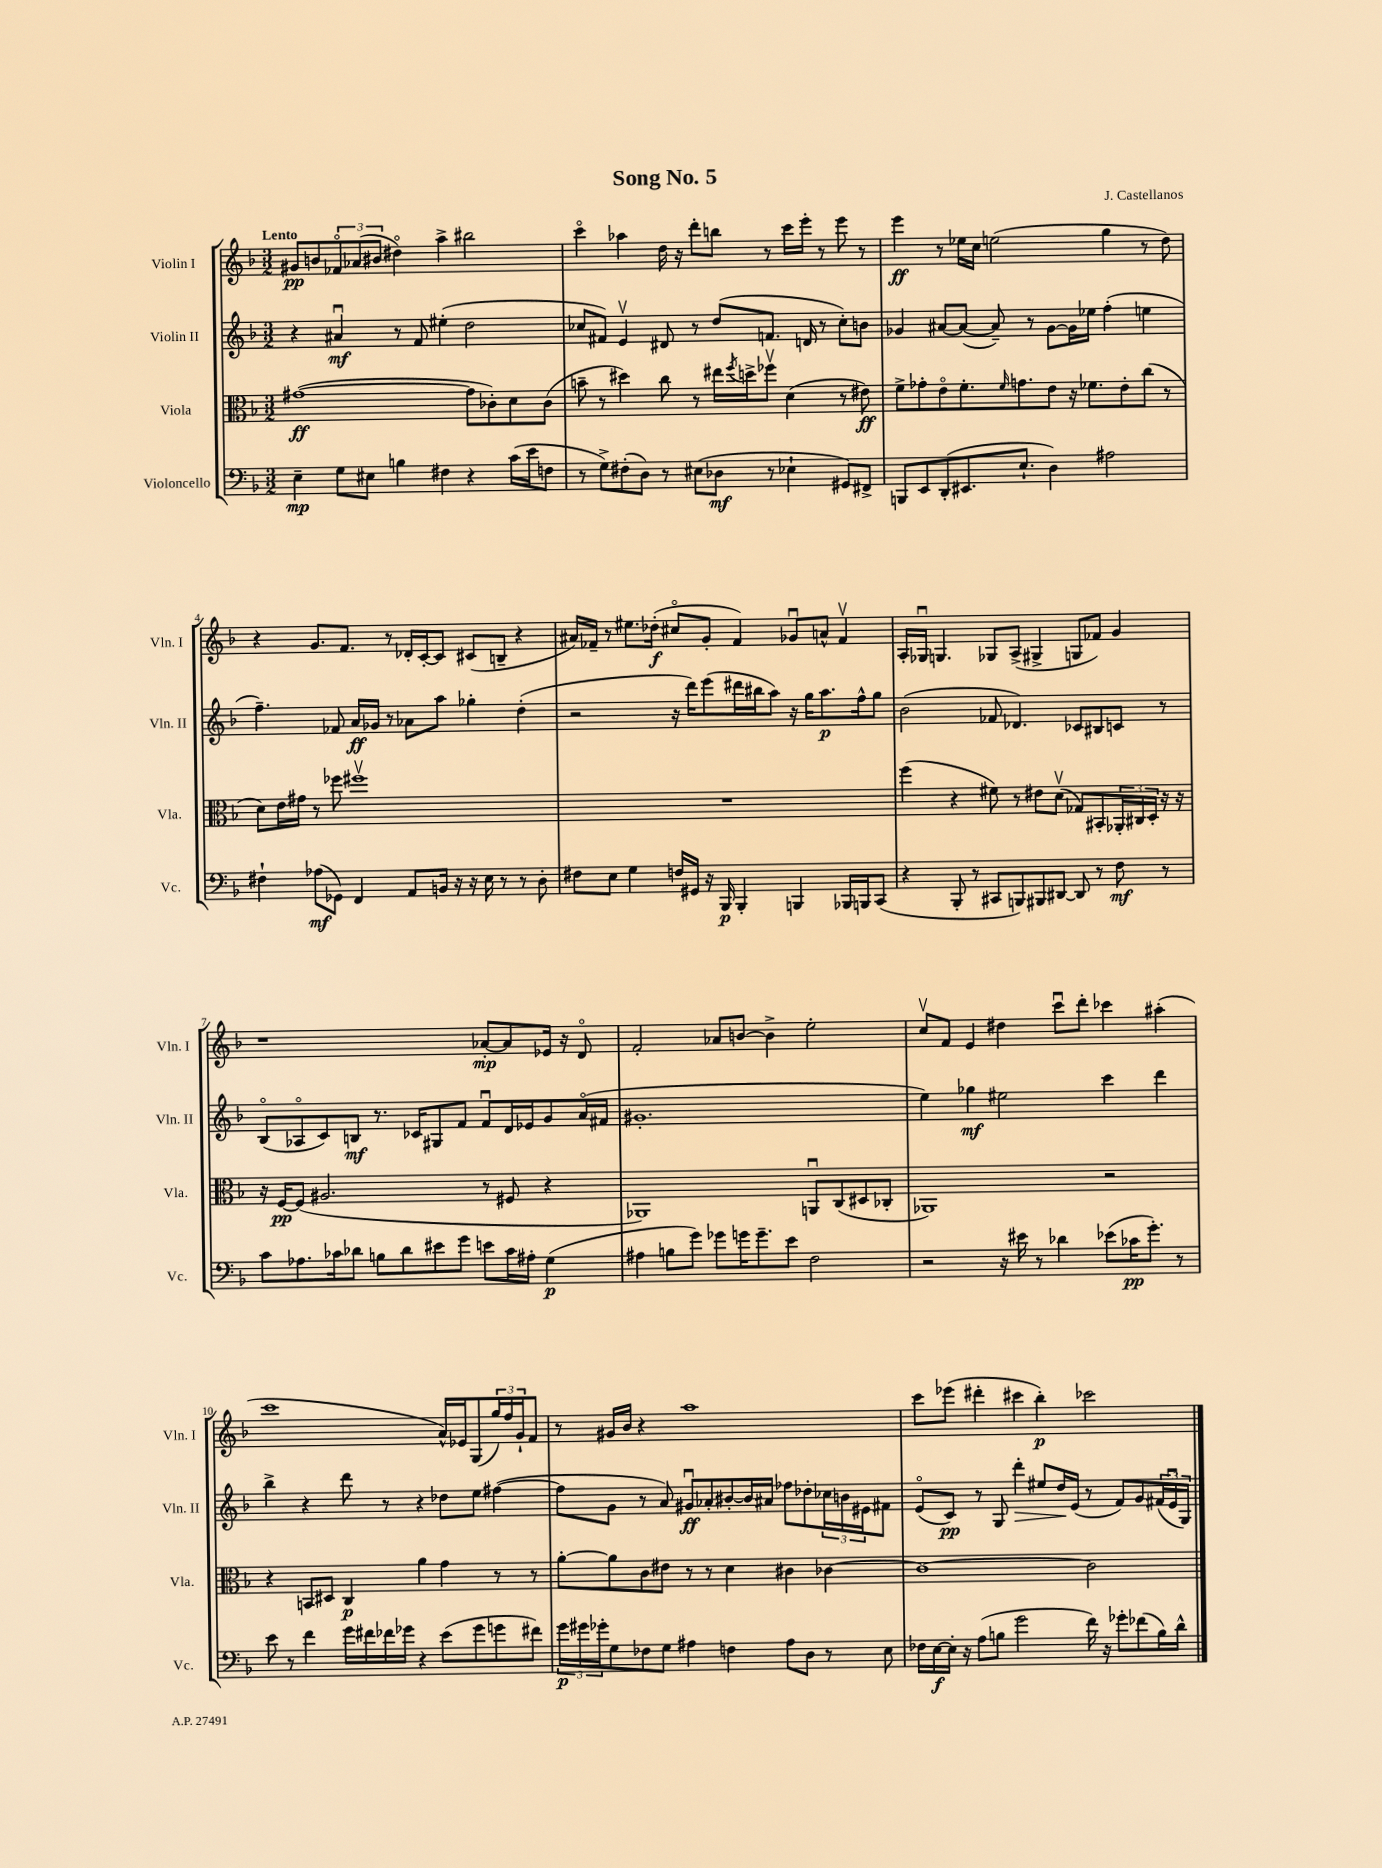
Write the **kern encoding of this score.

**kern	**kern	**kern	**kern
*staff4	*staff3	*staff2	*staff1
*clefF4	*clefC3	*clefG2	*clefG2
*k[b-]	*k[b-]	*k[b-]	*k[b-]
*M3/2	*M3/2	*M3/2	*M3/2
4E~	([1g#	4r	8g#
.	.	.	8b
8G	.	4a#u	12f-o
.	.	.	(12a-
8E#	.	.	.
.	.	.	12b#
4B	.	8r	4dd#o)
.	.	8f	.
4F#	.	(4ee#'	4aa^
4r	8g#]	2dd	2bb#
.	8c-')	.	.
(16c	8d	.	.
16e	.	.	.
8F	(8c-	.	.
=	=	=	=
8r	8b~	8cc-	4ccco
8G^)	8r	8f#)	.
(8F#'	4dd#)	4ev	4aa-
8D)	.	.	.
8r	8cc	8d#	16dd
.	.	.	16r
(8E#	8r	8r	8ddd'
8D-	16ee#	(8dd	8bb
.	8qff	.	.
.	16dd^	.	.
8r	8ff-v	8.f	8r
4E-`	(4d	.	16ccc
.	.	16d	16eee'
.	.	8r	8r
8GG#)	8r	8cc-')	8eee
8FF#^	8e#)	8b	8r
=	=	=	=
8BBB	8f^	4g-	4eee
8EE	8g-'	.	.
(8DD'	8eo	[8a#	8r
8.EE#	8.f'	(8a#_	16ee-
.	.	.	16cc
.	.	8a#~])	(2ee
.	16qqf	.	.
8.E`	8.g	.	.
.	.	8r	.
4D)	8e	[8g-	.
.	16r	16g-]	.
.	8.f-	16ee-	.
2A#	.	(4ff'	4gg
.	8e'	.	.
.	(8cc	4ee	8r
.	8r	.	8dd)
=	=	=	=
4F#`	8d)	4.ff~)	4r
.	16e	.	.
.	16g#	.	.
(8A-	8r	.	8.g
8GG-)	8ff-	8f-	.
.	.	.	8.f
4FF	1ff#v	16a	.
.	.	16g-	.
.	.	8r	8r
8AA	.	8a-	16d-'
.	.	.	[16c'
16BB	.	8aa	8c]
16r	.	.	.
16r	.	4gg-'	(8c#
16E	.	.	.
8r	.	.	8B~
8r	.	(4dd'	4r
8D'	.	.	.
=	=	=	=
8F#	1.r	2r	16a#)
.	.	.	16f-~
8E	.	.	8r
4G	.	.	8.ee#
.	.	.	(16dd-'
16F	.	16r	8cc#o
16GG#	.	16ddd)	.
16r	.	(8eee	8g'
16BBB-	.	.	.
4BBB-'	.	16ddd#	4f-)
.	.	16bb#	.
.	.	8aa)	.
4BBB	.	16r	8g-u
.	.	16gg	.
.	.	8.aa	8a^^
16BBB-	.	.	4f-v
16BBB	.	16ff^^	.
(8CC	.	8gg	.
=	=	=	=
4r	(4ff	(2b-	16A'
.	.	.	16G-u
.	.	.	4.G
8BBB-'	4r	.	.
8r	.	.	.
8CC#	8f#)	8f-	8G-
8BBB)	8r	4.d-)	(8A^
8BBB#	8e#	.	4G#^
[8DD#	(8dv	.	.
8DD#]	8G-)	8c-	8G
8r	8BB#'	8B#	8f-)
8F	24AA-'	8c	4g
.	24C#	.	.
.	24D'	.	.
8r	16r	8r	.
.	16r	.	.
=	=	=	=
8c	16r	(8B-o	1r
.	[16F	.	.
8.A-	(8F]	8A-o	.
.	2.A#	8c)	.
16c-	.	.	.
8d-	.	8B	.
8B	.	8.r	.
8d-	.	.	.
.	.	16c-	.
8e#	.	8G#	.
8g	.	8f	.
8e	8r	8fu	[8a-'
16c-	8F#	16d	8a-]
16A#'	.	16e-	.
(4G	4r	8g	16e-
.	.	.	16r
.	.	(16ao	8do
.	.	16f#	.
=	=	=	=
4A#	1AA-)	1.g#'	2f'
8B	.	.	.
8g)	.	.	.
8g-	.	.	8a-
16g	.	.	[8b
8.g~	.	.	.
.	.	.	4b^]
8e	.	.	.
2F	8AAu	.	2ee'
.	(8C	.	.
.	8D#	.	.
.	8C-'	.	.
=	=	=	=
2r	1AA-)	4ee)	8ccv
.	.	.	8f
.	.	4gg-	4e
16r	.	2ee#	4dd#
16e#	.	.	.
8r	.	.	.
4d-	.	.	8cccu
.	.	.	8ddd'
(8e-	2r	4ccc	4ccc-
16c-	.	.	.
8.g')	.	.	.
.	.	4ddd	(4aa#'
8r	.	.	.
=	=	=	=
8e	4r	4bb-^	1ccc
8r	.	.	.
4f	8BB	4r	.
.	8D#	.	.
16g	4C	8ddd	.
16f#	.	.	.
16f-	.	8r	.
16g-	.	.	.
4r	4a	4r	.
(8e	4g	8dd-	16a^^)
.	.	.	16e-
8g-	.	8ee	(8G
8g	8r	([4ff#	24gg)
.	.	.	24ff
.	.	.	24g`
8f#)	8r	.	8f
=	=	=	=
24g	[8a'	8ff#]	8r
24g#	.	.	.
24g-'	.	.	.
8G	8a]	8g	16g#
.	.	.	16b-
8F-	8c	8r	4r
8G	8e#	8a)	.
4A#	8r	8g#u	1aa
.	8r	8a-'	.
4F	4d	[8b#'	.
.	.	16b#]	.
.	.	16a#	.
8A#	4c#	8ff-	.
8D	.	8dd-'	.
8r	[4c-	24cc-	.
.	.	24b	.
.	.	24e#	.
8E	.	8f#	.
=	=	=	=
16F-	1c-_	(8eo	8ccc
[16E	.	.	.
16E']	.	8c)	(8eee-
16r	.	.	.
(8A	.	8r	4ddd#'
8B	.	8G	.
2g	.	4ddd'	4ccc#
.	.	8ee#	4bb-')
.	.	16dd	.
.	.	(16e	.
16f)	2c-]	8r	2ccc-
16r	.	.	.
8g-'	.	8f)	.
(8f-	.	8g	.
16B)	.	(24f#	.
.	.	24eu	.
16d^^	.	.	.
.	.	24G)	.
==	==	==	==
*-	*-	*-	*-
